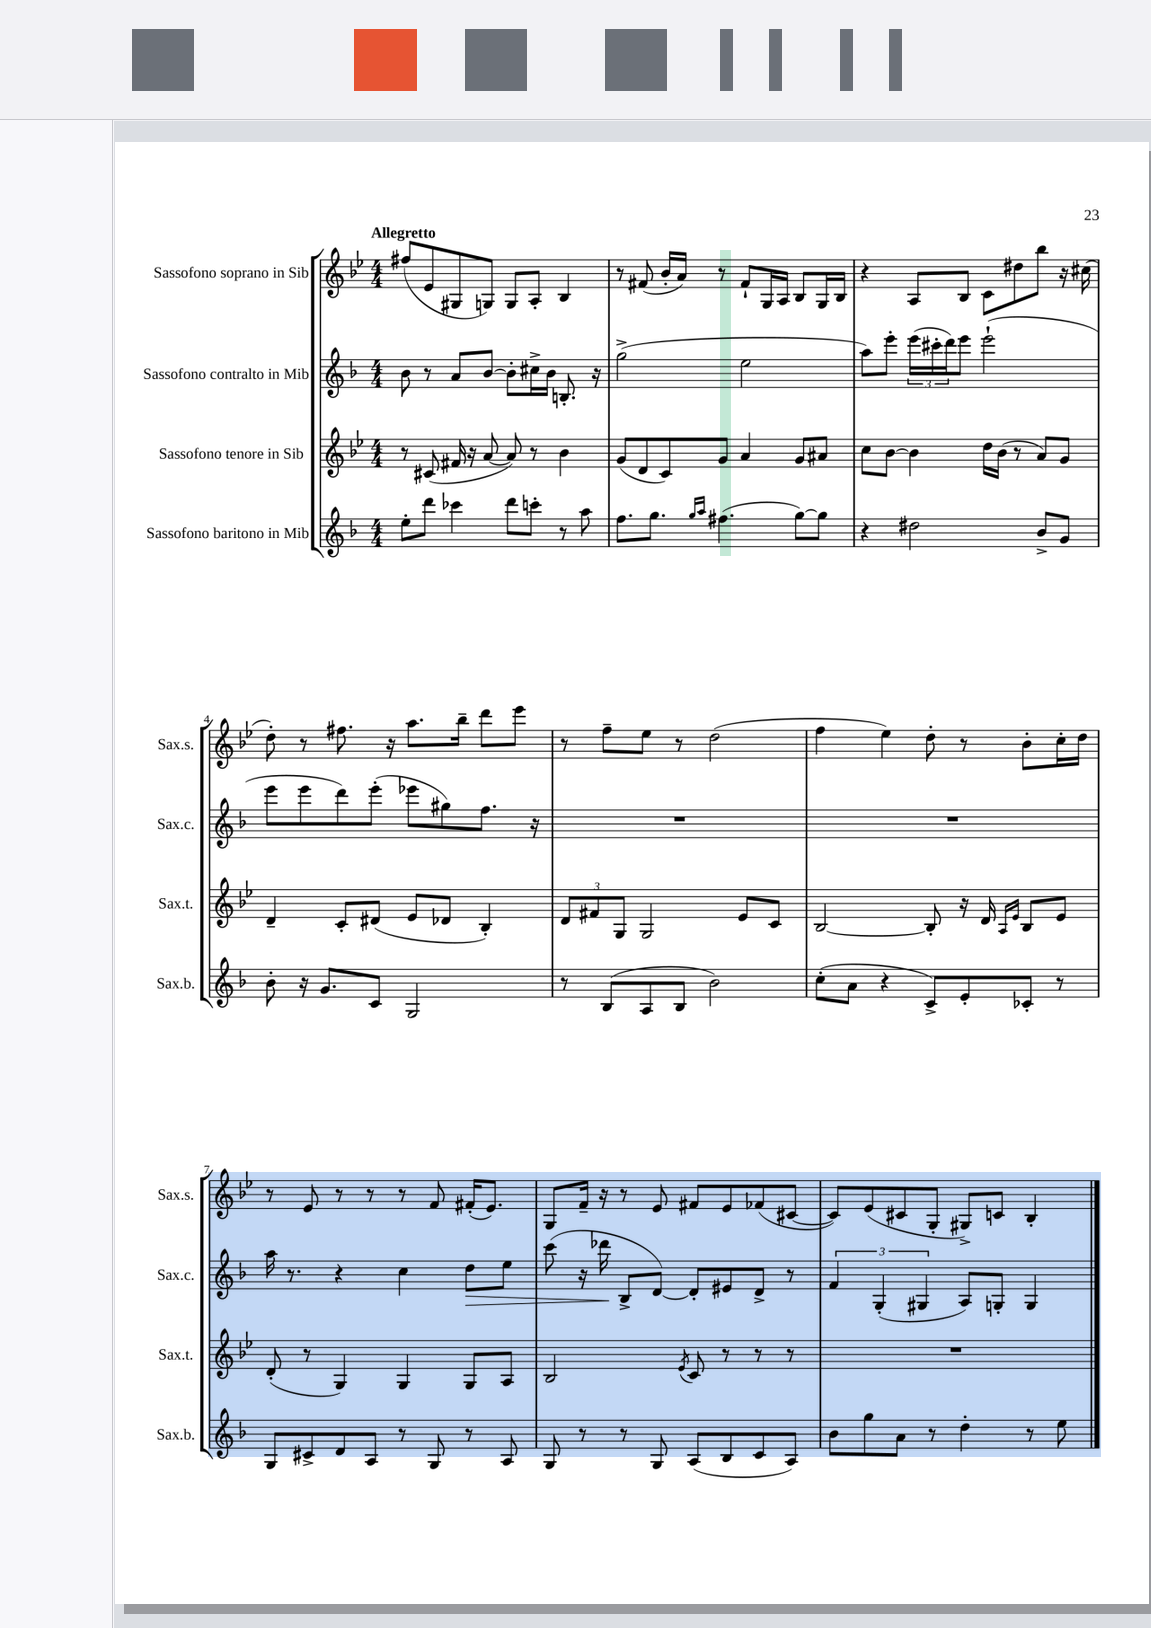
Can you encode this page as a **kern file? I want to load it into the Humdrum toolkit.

**kern	**kern	**kern	**dynam	**kern
*part4	*part3	*part2	*part2	*part1
*staff4	*staff3	*staff2	*staff2	*staff1
*I"Sassofono baritono in Mib	*I"Sassofono tenore in Sib	*I"Sassofono contralto in Mib	*	*I"Sassofono soprano in Sib
*I'Sax.b.	*I'Sax.t.	*I'Sax.c.	*	*I'Sax.s.
*clefG2	*clefG2	*clefG2	*	*clefG2
*k[b-]	*k[b-e-]	*k[b-]	*	*k[b-e-]
*M4/4	*M4/4	*M4/4	*	*M4/4
=1	=1	=1	=1	=1
!	!	!	!	!LO:TX:a:B:t=Allegretto
8ee'\L	8r	8b-\	.	(8ff#X/L
8ddd\J	(8c#X/	8r	.	8e-/
4ccc-X\	16f#X/	8a/L	.	8G#X/
.	16r	.	.	.
.	[8a/	[8b-/J	.	8Gn/J)
8ddd\L	8a/])	8b-'\L]	.	8G/L
8cccn'\J	8r	16cc#X^\L	.	8A'/J
.	.	16b-\JJ	.	.
8r	4b-\	8.Bn'/	.	4B-/
8aa\	.	.	.	.
.	.	16r	.	.
=2	=2	=2	=2	=2
8.ff\L	(8g/L	(2gg^\	.	8r
.	8d/	.	.	(8f#X/
8.gg\J	.	.	.	.
.	8c/)	.	.	16b-'/LL
.	.	.	.	16a/JJ)
16qqgg/LL	.	.	.	.
16qqaa/JJ	.	.	.	.
(4.ff#X\	8g/J	.	.	8r
.	4a/	2ee\	.	8f#`/L
.	.	.	.	16G/L
.	.	.	.	16A/JJ
[8gg\L)	8g/L	.	.	8B-/L
8gg\J]	8a#X/J	.	.	16G/L
.	.	.	.	16B-/JJ
=3	=3	=3	=3	=3
4r	8cc\L	8aa\L)	.	4r
.	[8b-\J	8eee'\J	.	.
2dd#X\	4b-\]	(24eee\LL	.	8A/L
.	.	24ccc#X'\	.	.
.	.	24ddd\J)	.	.
.	.	8eee\J	.	8B-/J
.	16dd\LL	(2eee`\	.	8c\L
.	(16b-\JJ	.	.	.
.	8r	.	.	8dd#X\
8b-^/L	8a/L)	.	.	8bb-\J
8g/J	8g/J	.	.	16r
.	.	.	.	(16cc#X\
!!LO:LB:g=z
=4	=4	=4	=4	=4
8b-'\	4d~/	8eee\L	.	8dd'\)
16r	.	8eee\	.	8r
8.g/L	.	.	.	.
.	8c'/L	8ddd\)	.	8.ff#X\
8c/J	(8d#X/J	(8eee'\J	.	.
.	.	.	.	16r
2G/	8e-/L	8eee-X\L	.	8.aa\L
.	8d-X/J	8gg#X\)	.	.
.	.	.	.	16bb-~\Jk
.	4B-'/)	8.ff\J	.	8ddd\L
.	.	.	.	8eee-\J
.	.	16r	.	.
=5	=5	=5	=5	=5
8r	12d/L	1r	.	8r
.	12f#X/	.	.	.
(8B-/L	.	.	.	8ff~\L
.	12G/J	.	.	.
8A/	2G/	.	.	8ee-\J
8B-/J	.	.	.	8r
2b-\)	.	.	.	(2dd\
.	8e-/L	.	.	.
.	8c/J	.	.	.
=6	=6	=6	=6	=6
(8cc'\L	[2B-/	1r	.	4ff\
8a\J	.	.	.	.
4r	.	.	.	4ee-\)
8c^/L)	8B-'/]	.	.	8dd'\
8e'/	16r	.	.	8r
.	16d/	.	.	.
.	16qqA/LL	.	.	.
.	16qqe-/JJ	.	.	.
8c-X'/J	8B-/L	.	.	8b-'\L
8r	8e-/J	.	.	16cc'\L
.	.	.	.	16dd\JJ
!!LO:LB:g=z
=7	=7	=7	=7	=7
8G/L	(8d'/	16aa\	.	8r
.	.	8.r	.	.
8c#X^/	8r	.	.	8e-/
8d/	4G/)	4r	.	8r
8A/J	.	.	.	8r
8r	4G/	4cc\	.	8r
8G/	.	.	.	8f/
!	!	!	!LO:HP:b	!
8r	8G/L	8dd\L	>	(16f#X'/KL
.	.	.	.	8.e-/J)
8A/	8A/J	8ee\J	.	.
=8	=8	=8	=8	=8
8G/	2B-/	(8ccc\	.	8G/L
8r	.	16r	.	16f~/Jk
.	.	16ddd-X\	.	16r
8r	.	8B-^/L	]	8r
8G/	.	[8d/J)	.	8e-/
.	8qe-/	.	.	.
(8A/L	8c/	8d'/L]	.	8f#X/L
8B-/	8r	8e#X/	.	8e-/
8c/	8r	8d^/J	.	(8f-X/
8A/J)	8r	8r	.	[8c#X/J
=9	=9	=9	=9	=9
8b-\L	1r	6f/	.	8c#/L])
8gg\	.	.	.	(8e-/
.	.	(6G'/	.	.
8a\J	.	.	.	8c#X/
.	.	6G#X/	.	.
8r	.	.	.	8G'/J
4dd'\	.	8A/L)	.	8G#X^/L)
.	.	8Gn'/J	.	8cn/J
8r	.	4G/	.	4B-'/
8ee\	.	.	.	.
==	==	==	==	==
*-	*-	*-	*-	*-
